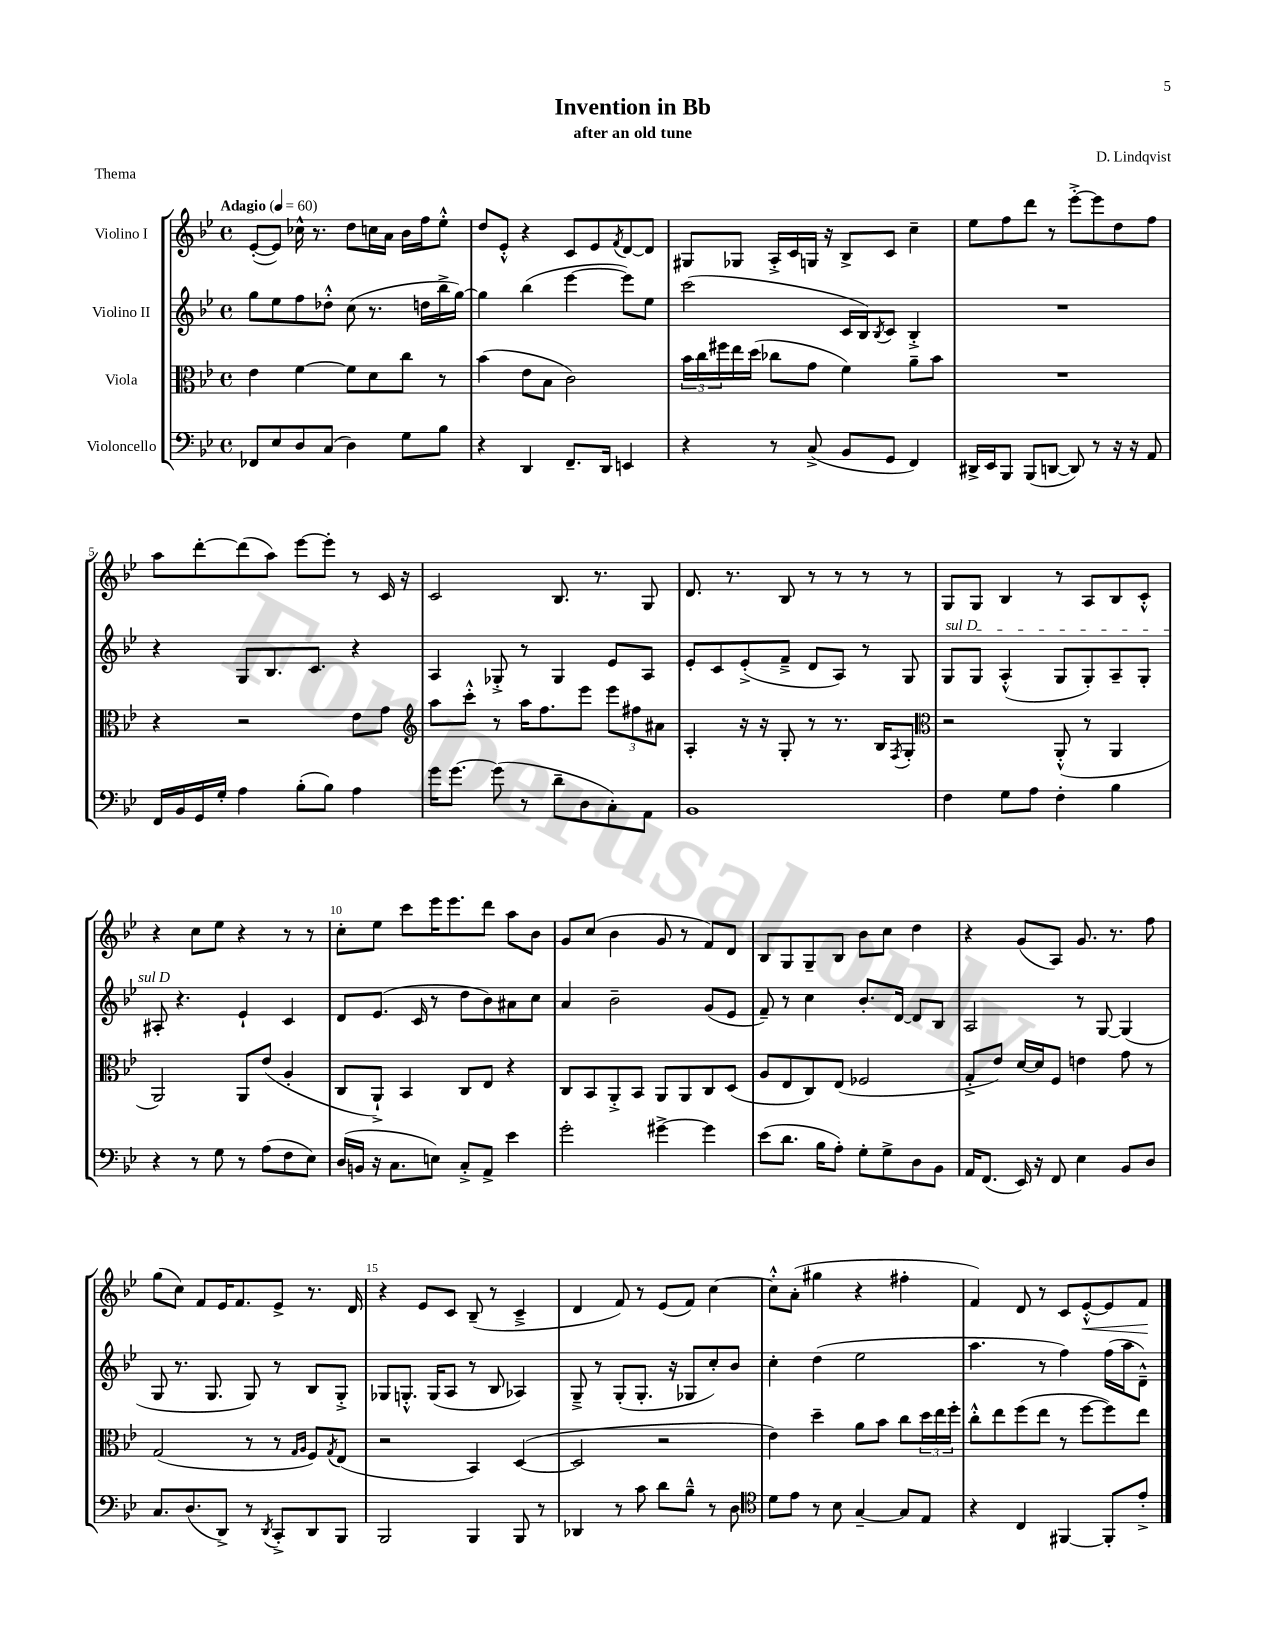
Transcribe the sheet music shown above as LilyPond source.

\header { title = "Invention in Bb" composer = "D. Lindqvist" subtitle = "after an old tune" piece = "Thema" }
<<
\new StaffGroup <<
\new Staff = "s0" \with { instrumentName = "Violino I" } {
    \clef treble \key bes \major \defaultTimeSignature \time 4/4 \tempo "Adagio" 4 = 60
    ees'8~-.( ees'8) ces''16-^ r8. d''8 c''16 a'16 bes'16 f''16 ees''8-.-^ |
    d''8 ees'8-.-^ r4 c'8 ees'8 \acciaccatura { f'8 } d'8~ d'8 |
    gis8 ges8 a16-.-> c'16 g16 r16 bes8-> c'8 c''4-- |
    ees''8 f''8 d'''8 r8 ees'''8~-.-> ees'''8 d''8 f''8 |
    a''8 d'''8~-. d'''8( a''8) ees'''8~ ees'''8-. r8 c'16 r16 |
    c'2 bes8. r8. g8 |
    d'8. r8. bes8 r8 r8 r8 r8 |
    g8 g8 bes4 r8 a8 bes8 c'8-.-^ |
    r4 c''8 ees''8 r4 r8 r8 |
    c''8-. ees''8 c'''8 ees'''16 ees'''8. d'''8 a''8 bes'8 |
    g'8 c''8( bes'4 g'8 r8 f'8) d'8 |
    bes8 g8 g8-- bes8 bes'8 c''8 d''4 |
    r4 g'8( a8) g'8. r8. f''8 |
    g''8( c''8) f'8 ees'16 f'8. ees'8-> r8. d'16 |
    r4 ees'8 c'8 bes8--( r8 c'4---> |
    d'4 f'8) r8 ees'8( f'8) c''4~ |
    c''8-.-^ a'8-.( gis''4 r4 fis''4-. |
    f'4) d'8 r8 c'8 ees'8~-.-^\< ees'8 f'8\! \bar "|." |
}
\new Staff = "s1" \with { instrumentName = "Violino II" } {
    \clef treble \key bes \major \defaultTimeSignature \time 4/4
    g''8 ees''8 f''8 des''8-.-^ c''8( r8. d''16 bes''16-> g''16~) |
    g''4 bes''4( ees'''4~ ees'''8) ees''8 |
    c'''2( c'16 bes16) \acciaccatura { bes8 } c'8 bes4-.-> |
    R1 |
    r4 g8 bes8. c'8. r4 |
    a4 ges8-.-> r8 ges4 ees'8 a8 |
    ees'8-. c'8 ees'8-.->( f'8---> d'8 a8) r8 g8 |
    \once \override TextSpanner.bound-details.left.text = \markup { \italic "sul D" } g8\startTextSpan g8 a4-.-^( g8 g8-.) a8-- g8-. |
    ais8-.\stopTextSpan r4. ees'4-! c'4 |
    d'8 ees'8.( c'16 r8 d''8 bes'8) ais'8 c''8 |
    a'4 bes'2-- g'8( ees'8 |
    f'8--) r8 c''4 bes'8.-. d'16~ d'8 bes8 |
    a2 r8 g8~ g4( |
    g8 r8. g8. g8) r8 bes8 g8-.-> |
    ges8 g8.-.-^ g16( a8 r8 bes8 aes4) |
    g8---> r8 g8-.( g8.-. r16 ges8 c''8-.) bes'8 |
    c''4-. d''4( ees''2 |
    a''4. r8 f''4) f''16( a''16 d'8---^) \bar "|." |
}
\new Staff = "s2" \with { instrumentName = "Viola" } {
    \clef alto \key bes \major \defaultTimeSignature \time 4/4
    ees'4 f'4~ f'8 d'8 c''8 r8 |
    bes'4( ees'8 bes8 c'2) |
    \tuplet 3/2 { bes'16 c''16 fis''16 } ees''16 d''16( ces''8 g'8 f'4) a'8-- bes'8 |
    R1 |
    r4 r2 ees'8 g'8 |
    \clef treble a''8 c'''8-.-^ r8 a''16 f''8. ees'''8 \tuplet 3/2 { ees'''8 fis''8 ais'8 } |
    a4-. r16 r16 g8-. r8 r8. bes16 \acciaccatura { f8 } g8-. |
    \clef alto r2 a,8-.-^( r8 a,4 |
    a,2) a,8 ees'8( a4-. |
    c8 a,8-!->) bes,4 c8 ees8 r4 |
    c8 bes,8 a,8-.-> bes,8 a,8 a,8 c8 d8( |
    a8 ees8 c8) ees8( fes2 |
    g8-.-> ees'8) d'16~ d'16 f8 e'4 g'8 r8 |
    g2( r8 r8 \grace { g16 a16 } f8) \acciaccatura { g8 } ees8( |
    r2 bes,4) d4~( |
    d2 r2 |
    ees'4) d''4-- a'8 bes'8 c''8 \tuplet 3/2 { d''16 ees''16 f''16-. } |
    c''8-.-^ ees''8 f''8( ees''8 r8 f''8~ f''8) ees''8 \bar "|." |
}
\new Staff = "s3" \with { instrumentName = "Violoncello" } {
    \clef bass \key bes \major \defaultTimeSignature \time 4/4
    fes,8 ees8 d8 c8( d4) g8 bes8 |
    r4 d,4 f,8.-- d,16 e,4 |
    r4 r8 c8->( bes,8 g,8 f,4) |
    dis,16-> ees,16 bes,,8 bes,,8( d,8~ d,8) r8 r16 r16 a,8 |
    f,16 bes,16 g,16 g16-. a4 bes8-.( bes8) a4 |
    g'16 g'8.~ g'8( r8 d'8-- d8 c8-.) a,8 |
    bes,1 |
    f4 g8 a8 f4-. bes4 |
    r4 r8 g8 r8 a8( f8 ees8) |
    d16( b,16 r16 c8. e8) c8-.-> a,8-> ees'4 |
    g'2-. gis'4~-> gis'4 |
    ees'8( d'8. bes16 a8-.) g8-. g8-> d8 bes,8 |
    a,16 f,8.( ees,16) r16 f,8 ees4 bes,8 d8 |
    c8. d8.( d,8->) r8 \acciaccatura { d,8 } c,8-.-> d,8 bes,,8 |
    bes,,2 bes,,4 bes,,8 r8 |
    des,4 r8 c'8 d'8 bes8---^ r8 d8 |
    \clef tenor d'8 ees'8 r8 bes8 g4~-- g8 ees8 |
    r4 c4 fis,4~ fis,8-. ees'8-.-> \bar "|." |
}
>>
>>
\layout { \context { \Score \override BarNumber.break-visibility = ##(#f #t #t) barNumberVisibility = #(every-nth-bar-number-visible 5) } }
